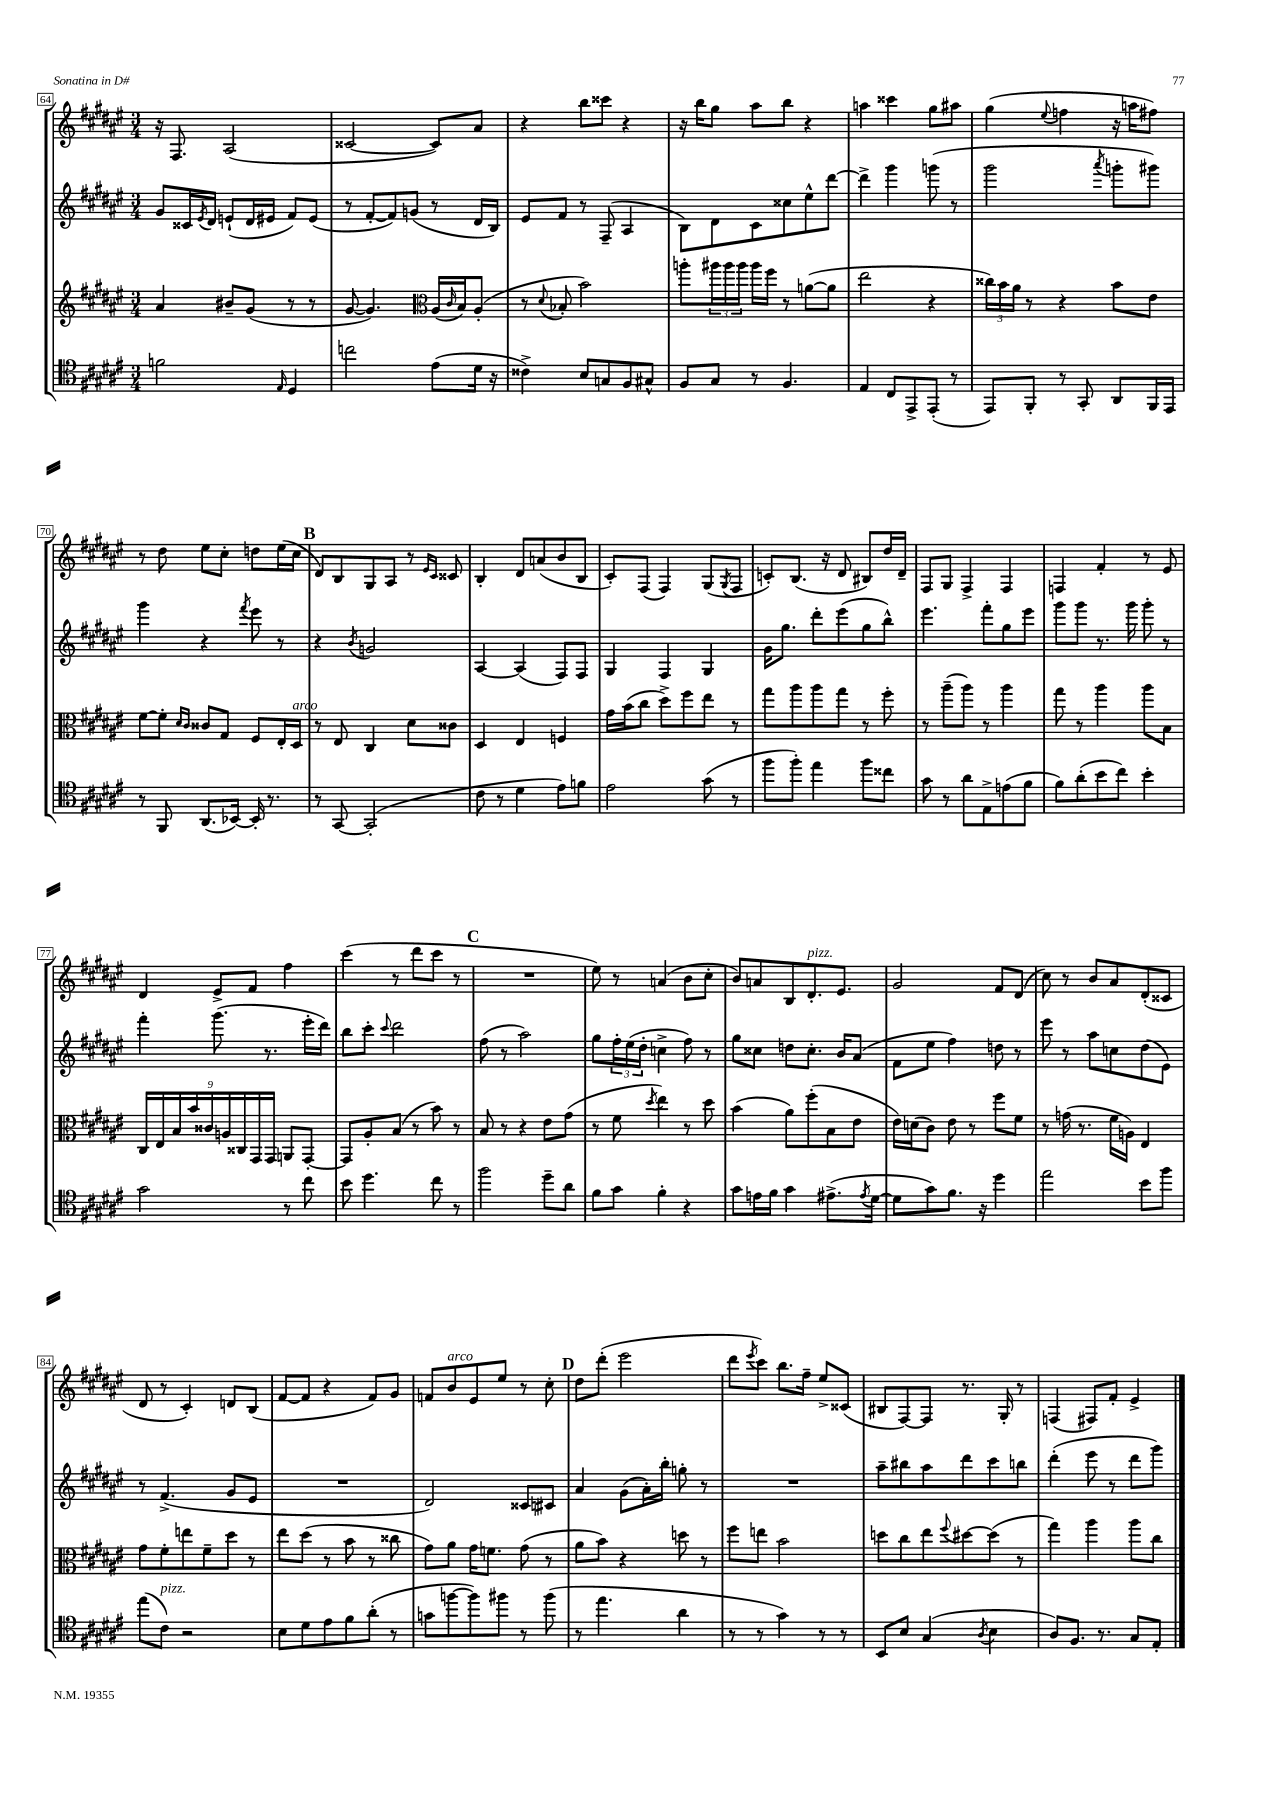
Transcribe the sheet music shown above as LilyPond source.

<<
\new StaffGroup <<
\new Staff = "s0" {
    \clef treble \key fis \major \numericTimeSignature \time 3/4
    r16 fis8. ais2( |
    cisis'2~ cisis'8) ais'8 |
    r4 b''8 cisis'''8 r4 |
    r16 b''16 gis''8 ais''8 b''8 r4 |
    a''4 cisis'''4 gis''8 ais''8 |
    gis''4( \appoggiatura { eis''8 } f''4 r16 a''16 fis''8) |
    r8 dis''8 eis''8 cis''8-. d''8 eis''16( cis''16 |
    \mark \markup { \bold "B" } dis'8) b8 gis8 ais8 r8 \grace { eis'16 cis'16 } cisis'8 |
    b4-. dis'8 a'8( b'8 b8 |
    cis'8-.) fis8( fis4) gis8( \acciaccatura { gis8 } fis8 |
    c'8-.) b8.( r16 dis'8 bis8) dis''16 dis'16-- |
    fis8 gis8 fis4-> fis4 |
    f4 fis'4-. r8 eis'8 |
    dis'4 eis'8-> fis'8 fis''4 |
    cis'''4( r8 dis'''8 cis'''8 r8 |
    \mark \markup { \bold "C" } R2. |
    eis''8) r8 a'4( b'8 cis''8-. |
    b'8) a'8 b8 dis'8.-.^\markup { \italic "pizz." } eis'8. |
    gis'2 fis'8 dis'8( |
    cis''8) r8 b'8 ais'8 dis'8-.( cisis'8 |
    dis'8 r8 cis'4-.) d'8 b8( |
    fis'8~ fis'8 r4 fis'8) gis'8 |
    f'8 b'8^\markup { \italic "arco" } eis'8 eis''8 r8 cis''8-. |
    \mark \markup { \bold "D" } dis''8 dis'''8-.( eis'''2 |
    dis'''8 \acciaccatura { eis'''8 } cis'''8) b''8. fis''16-- eis''8-> cisis'8( |
    bis8 fis8~) fis8 r8. gis16-. r8 |
    f4( fis8) fis'8-. eis'4-> \bar "|." |
}
\new Staff = "s1" {
    \clef treble \key fis \major \numericTimeSignature \time 3/4
    gis'8 cisis'16 \acciaccatura { eis'8 } dis'16 e'8-!( dis'16 eis'16 fis'8) eis'8( |
    r8 fis'8~-. fis'8) g'8( r8 dis'16 b16) |
    eis'8 fis'8 r8 fis8--( ais4 |
    b8) dis'8 cis'8 cisis''8 eis''8-^ dis'''8~ |
    dis'''4-> gis'''4 g'''8( r8 |
    gis'''2 \acciaccatura { ais'''8 } g'''8-. gis'''8) |
    gis'''4 r4 \acciaccatura { fis'''8 } eis'''8 r8 |
    \mark \markup { \bold "B" } r4 \acciaccatura { b'8 } g'2 |
    ais4~ ais4( fis8) fis8 |
    gis4 fis4 gis4 |
    gis'16 gis''8. dis'''8-. eis'''8( gis''8 b''8-^) |
    eis'''4. fis'''8-. gis''8 eis'''8 |
    gis'''8 gis'''8 r8. gis'''16 gis'''8-. r8 |
    fis'''4-. gis'''8.( r8. eis'''16-. dis'''16) |
    b''8 cis'''8-. \appoggiatura { cis'''8 } dis'''2 |
    \mark \markup { \bold "C" } fis''8( r8 ais''2) |
    gis''8 \tuplet 3/2 { fis''16-. eis''16( dis''16-. } c''4-> fis''8) r8 |
    gis''8 cisis''8 d''8 cisis''8.-. b'16 ais'8( |
    fis'8 eis''8 fis''4) d''8 r8 |
    eis'''8 r8 ais''8 c''8 dis''8( eis'8) |
    r8 fis'4.->( gis'8 eis'8 |
    R2. |
    dis'2) cisis'8 cis'8 |
    \mark \markup { \bold "D" } ais'4 gis'8( ais'16-.) b''16-. g''8-. r8 |
    R2. |
    ais''8-- bis''8 ais''8 dis'''8 cis'''8 b''8 |
    dis'''4-.( eis'''8 r8 dis'''8 gis'''8) \bar "|." |
}
\new Staff = "s2" {
    \clef treble \key fis \major \numericTimeSignature \time 3/4
    ais'4 bis'8-- gis'8( r8 r8 |
    gis'8~ gis'4.) \clef alto ais16( \grace { cis'16 } b16) ais8-.( |
    r8 \appoggiatura { dis'8 } bes8-. b'2) |
    a''8-. \tuplet 3/2 { ais''16 ais''16 ais''16 } ais''16 fis''16 r8 a'8~( a'8 |
    eis''2 r4 |
    \tuplet 3/2 { cisis''16) b'16 ais'16 } r8 r4 b'8 eis'8 |
    fis'8~ fis'8-. \grace { dis'16 cis'16 } cisis'8 gis8 fis8 eis16-. dis16^\markup { \italic "arco" } |
    \mark \markup { \bold "B" } r8 eis8 cis4 dis'8 cisis'8 |
    dis4 eis4 f4 |
    gis'16 b'16( cis''8 dis''8->) fis''8 eis''8 r8 |
    gis''8 ais''8 ais''8 gis''8 r8 fis''8-. |
    r8 ais''8--( ais''8) r8 ais''4 |
    gis''8 r8 ais''4 ais''8 b8 |
    \tuplet 9/8 { cis16 eis16 b16 b'16 cisis'16 a16 cisis16 gis,16 gis,16 } a,8 gis,8~-. |
    gis,8 ais8-. b8( r8 b'8) r8 |
    \mark \markup { \bold "C" } b8 r8 r4 eis'8 gis'8( |
    r8 fis'8 \acciaccatura { dis''8 } eis''4) r8 dis''8 |
    b'4( ais'8) fis''8-.( b8 eis'8 |
    eis'16) d'16( cis'8) eis'8 r8 fis''8 fis'8 |
    r8 g'16( r8. fis'16 a16) eis4 |
    gis'8 fis'8-. e''8 fis'8-- dis''8 r8 |
    eis''8 dis''8( r8 b'8 r8 cisis''8 |
    gis'8) ais'8 gis'16 f'8. gis'8( r8 |
    \mark \markup { \bold "D" } ais'8 b'8) r4 d''8 r8 |
    fis''8 e''8 b'2 |
    d''8 cis''8 eis''8 \appoggiatura { fis''8 } dis''8~ dis''8( r8 |
    gis''4) ais''4 ais''8 cis''8 \bar "|." |
}
\new Staff = "s3" {
    \clef tenor \key fis \major \numericTimeSignature \time 3/4
    f'2 \grace { eis16 } dis4 |
    c''2 eis'8( dis'16 r16 |
    cisis'4->) b8 g8 fis8 gis8-^ |
    fis8 gis8 r8 fis4. |
    eis4 cis8 eis,8-> eis,8-.( r8 |
    eis,8) fis,8-. r8 gis,8-. ais,8 fis,16 eis,16 |
    r8 fis,8 ais,8.( bes,16~) bes,16-. r8. |
    \mark \markup { \bold "B" } r8 gis,8~ gis,2-.( |
    cis'8 r8 dis'4 eis'8) f'8 |
    eis'2 gis'8( r8 |
    fis''8 fis''8-.) eis''4 fis''8 cisis''8 |
    gis'8 r8 ais'8 eis8-> e'8( fis'8 |
    fis'8) ais'8-.( b'8 cis''8) b'4-. |
    gis'2 r8 cis''8 |
    b'8 dis''4. cis''8 r8 |
    \mark \markup { \bold "C" } fis''2 dis''8-- ais'8 |
    fis'8 gis'8 fis'4-. r4 |
    gis'8 e'16 fis'16 gis'4 eis'8.->( \acciaccatura { eis'8 } dis'16~ |
    dis'8 gis'8) fis'8. r16 dis''4 |
    eis''2 b'8 fis''8 |
    eis''8( cis'8^\markup { \italic "pizz." }) r2 |
    b8 dis'8 eis'8 fis'8 ais'8-.( r8 |
    g'8 f''8~ f''8) fis''8 r8 fis''8( |
    \mark \markup { \bold "D" } r8 eis''4. ais'4 |
    r8 r8 gis'4) r8 r8 |
    b,8 b8 gis4( \acciaccatura { ais8 } b4 |
    ais8) fis8. r8. gis8 eis8-. \bar "|." |
}
>>
>>
\layout { \context { \Score currentBarNumber = #64 \override BarNumber.stencil = #(make-stencil-boxer 0.1 0.3 ly:text-interface::print) } }
